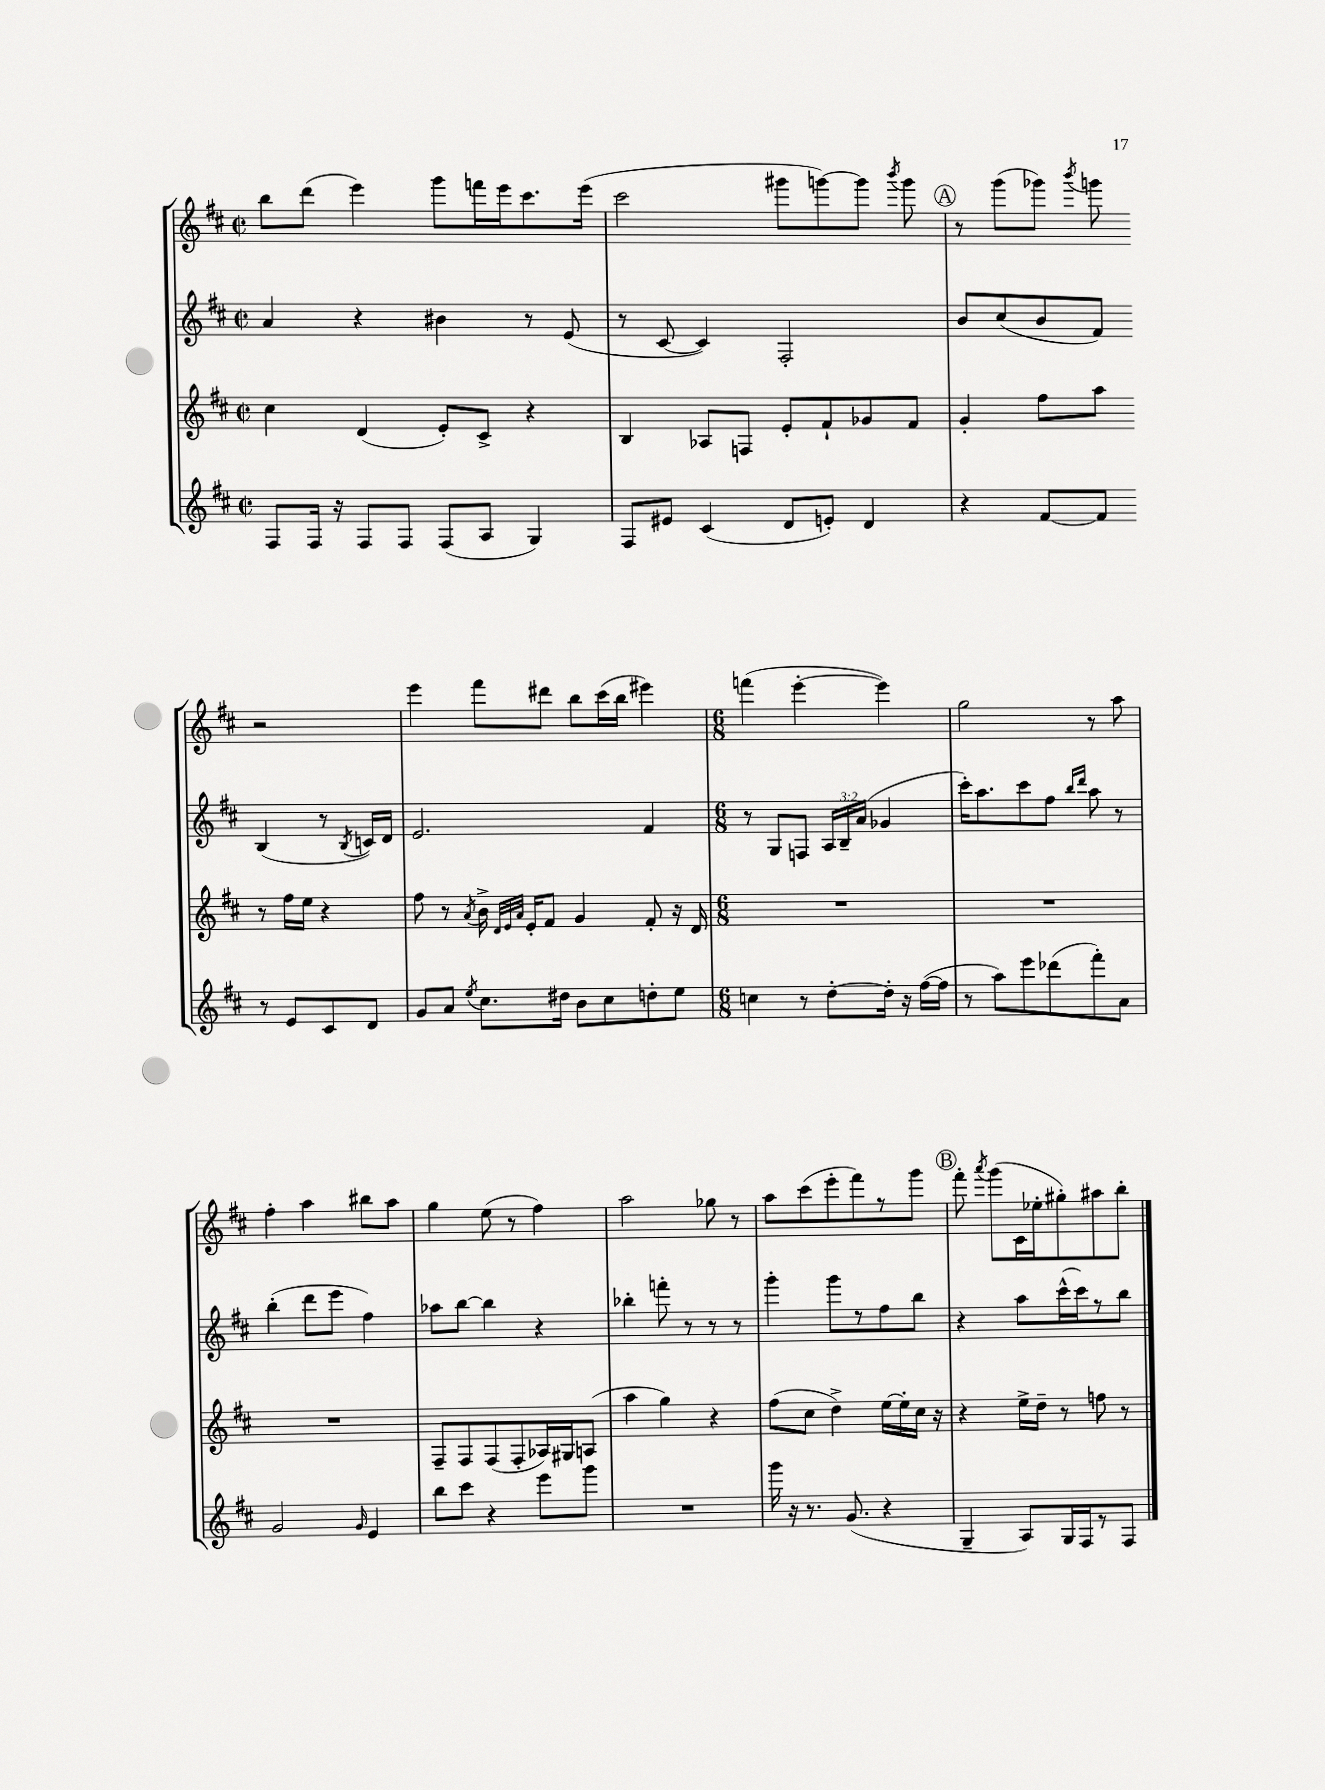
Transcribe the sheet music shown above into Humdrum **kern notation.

**kern	**kern	**kern	**kern
*part4	*part3	*part2	*part1
*staff4	*staff3	*staff2	*staff1
*clefG2	*clefG2	*clefG2	*clefG2
*k[f#c#]	*k[f#c#]	*k[f#c#]	*k[f#c#]
*M2/2	*M2/2	*M2/2	*M2/2
*met(c|)	*met(c|)	*met(c|)	*met(c|)
=3	=3	=3	=3
8F#/L	4cc#\	4a/	8bb\L
16F#/Jk	.	.	(8ddd\J
16r	.	.	.
8F#/L	(4d/	4r	4eee\)
8F#/J	.	.	.
(8F#/L	8e'/L)	4b#X\	8ggg\L
8A/J	8c#^/J	.	16fffn\L
.	.	.	16eee\J
4G/)	4r	8r	8.ccc#\
.	.	(8e/	.
.	.	.	(16eee\Jk
=4	=4	=4	=4
8F#/L	4B/	8r	2ccc#\
8e#X/J	.	[8c#/	.
(4c#/	8A-X/L	4c#/])	.
.	8Fn/J	.	.
8d/L	8e'/L	2F#'/	8ggg#X\L
8en'/J)	8f#`/	.	[8gggn\)
4d/	8g-X/	.	8ggg\J]
.	.	.	8qbbb/
.	8f#/J	.	8ggg\
!!LO:REH:place=s1:t=A
=5	=5	=5	=5
4r	4g'/	8b/L	8r
.	.	(8cc#/	(8ggg\L
[8f#/L	8ff#\L	8b/	8ggg-X\J)
.	.	.	8qbbb/
8f#/J]	8aa\J	8f#/J)	8gggn\
8r	8r	(4B/	2r
8e/L	16ff#\LL	.	.
.	16ee\JJ	.	.
8c#/	4r	8r	.
.	.	8qB/	.
8d/J	.	16cn/LL)	.
.	.	16d/JJ	.
!!LO:LB:g=z
=6	=6	=6	=6
8g/L	8ff#\	2.e/	4eee\
8a/J	8r	.	.
8qee/	8qa/	.	.
8.cc#\L	16b^\	.	8fff#\L
.	32qqd/LLL	.	.
.	32qqe/	.	.
.	32qqa/JJJ	.	.
.	16e'/KL	.	.
.	8f#/J	.	8ddd#X\J
16dd#X\Jk	.	.	.
8b\L	4g/	.	8bb\L
8cc#\	.	.	(16ccc#\L
.	.	.	16bb\JJ
8ddn'\	8f#'/	4f#/	4eee#X\)
8ee\J	16r	.	.
.	16d/	.	.
=7	=7	=7	=7
*M6/8	*M6/8	*M6/8	*M6/8
4ccn\	2.r	8r	(4fffn\
.	.	8G/L	.
8r	.	8Fn/J	[4eee'\
[8dd'\L	.	24A/LL	.
.	.	24B~/	.
.	.	(24a/JJ	.
16dd'\Jk]	.	4g-X/	4eee\])
16r	.	.	.
([16ff#\LL	.	.	.
16ff#\JJ]	.	.	.
=8	=8	=8	=8
8r	2.r	16ccc#'\KL)	2gg\
.	.	8.aa\	.
8aa\L)	.	.	.
8eee\	.	8ccc#\	.
(8ddd-X\	.	8ff#\J	.
.	.	16qqbb/LL	.
.	.	16qqddd/JJ	.
8fff#'\)	.	8aa\	8r
8a\J	.	8r	8aa\
!!LO:LB:g=z
=9	=9	=9	=9
2g/	2.r	(4bb'\	4ff#'\
.	.	8ddd\L	4aa\
.	.	8eee\J	.
16qqg/	.	.	.
4e/	.	4ff#\)	8bb#X\L
.	.	.	8aa\J
=10	=10	=10	=10
8bb\L	8F#~/L	8aa-X\L	4gg\
8ccc#\J	8F#/	[8bb\J	.
4r	(8F#/	4bb\]	(8ee\
.	8F#'/	.	8r
8eee\L	16A-X/L)	4r	4ff#\)
.	16G#X/J	.	.
8ggg\J	(8An/J	.	.
=11	=11	=11	=11
2.r	4aa\	4bb-X'\	2aa\
.	4gg\)	8fffn'\	.
.	.	8r	.
.	4r	8r	8gg-X\
.	.	8r	8r
=12	=12	=12	=12
16ggg\	(8ff#\L	4ggg'\	8aa\L
16r	.	.	.
8.r	8cc#\J	.	(8ccc#\
.	4dd^\)	8ggg\L	8eee'\
(8.g/	.	.	.
.	.	8r	8fff#\)
4r	[16ee\LL	8ff#\	8r
.	16ee'\]	.	.
.	16cc#\JJ	8bb\J	8ggg\J
.	16r	.	.
!!LO:REH:place=s1:t=B
=13	=13	=13	=13
4G~/	4r	4r	8fff#'\
.	.	.	8qaaa/
.	.	.	(8ggg\L
8A/L)	16ee^\LL	8aa\L	16c#\L
.	16dd~\JJ	.	16ee-X'\J
16G/L	8r	(16ccc#^^\L	8gg#X'\)
16F#/J	.	16ccc#\J)	.
8r	8ffn\	8r	8aa#X\
8F#/J	8r	8bb\J	8bb'\J
==	==	==	==
*-	*-	*-	*-
